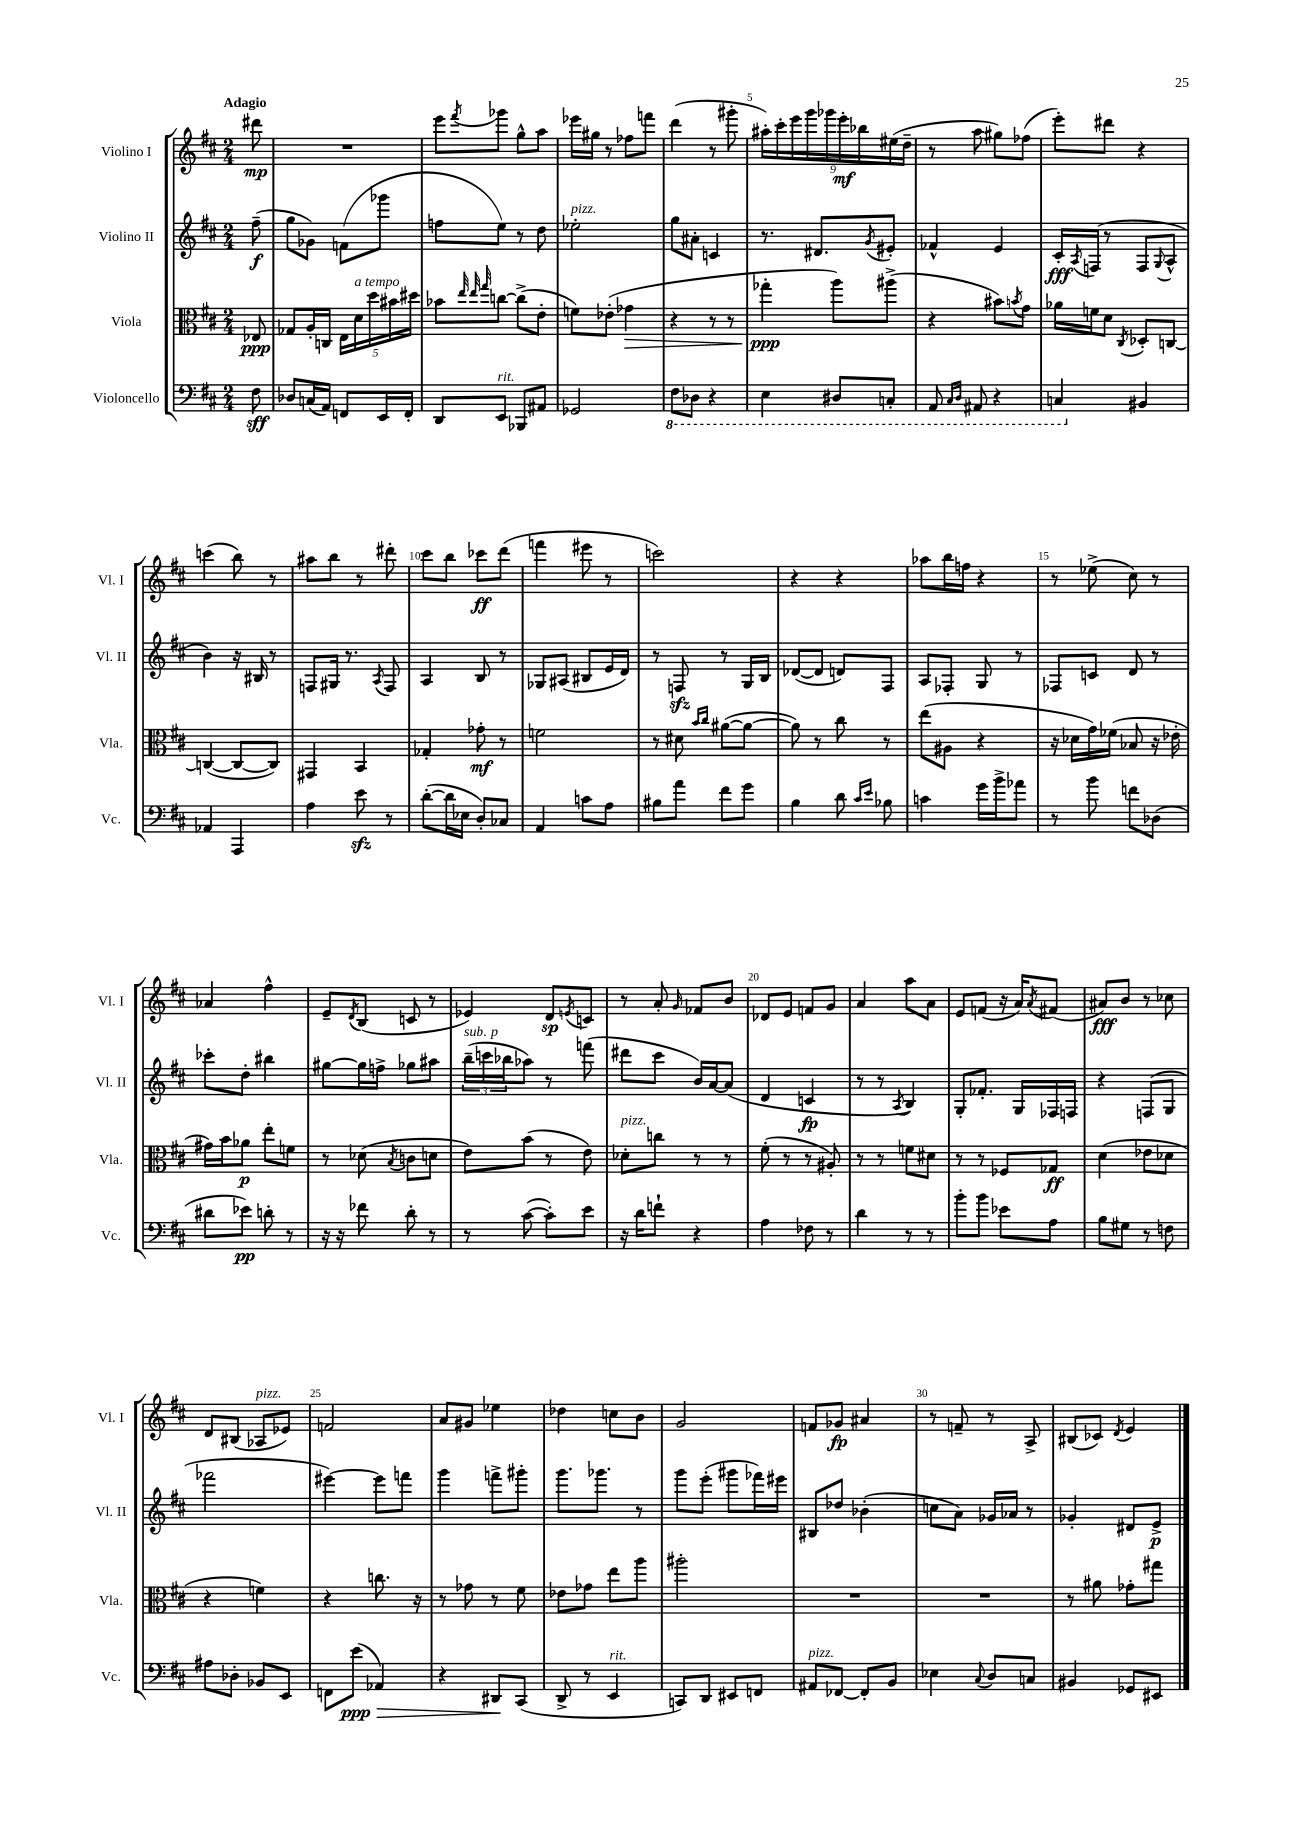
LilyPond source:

<<
\new StaffGroup <<
\new Staff = "s0" \with { instrumentName = "Violino I" shortInstrumentName = "Vl. I" } {
    \clef treble \key d \major \numericTimeSignature \time 2/4 \partial 8 \tempo "Adagio"
    dis'''8\mp |
    R2 |
    e'''8 \acciaccatura { fis'''8 } ges'''8 g''8-^ a''8 |
    ees'''16 gis''16 r8 fes''8 f'''8 |
    d'''4( r8 gis'''8-. |
    \tuplet 9/8 { ais''16-.) cis'''16-. e'''16 g'''16 ges'''16 e'''16-.\mf bes''16 eis''16( d''16-- } |
    r8 a''8 gis''8) fes''8( |
    e'''8-.) dis'''8 r4 |
    c'''4( b''8) r8 |
    ais''8 b''8 r8 dis'''8-. |
    cis'''8 b''8 ces'''8\ff d'''8( |
    f'''4 eis'''8 r8 |
    c'''2) |
    r4 r4 |
    aes''8 b''16 f''16 r4 |
    r8 ees''8->( cis''8) r8 |
    aes'4 fis''4-^ |
    e'8-- \acciaccatura { d'8 } b8( c'8 r8 |
    ees'4) d'8\sp \acciaccatura { e'8 } c'8 |
    r8 a'8-. \grace { g'16 } fes'8 b'8 |
    des'8 e'8 f'8 g'8 |
    a'4 a''8 a'8 |
    e'8 f'8( r16 a'16) \acciaccatura { a'8 } fis'8( |
    ais'8\fff) b'8 r8 ces''8 |
    d'8 bis8( aes8^\markup { \italic "pizz." } ees'8) |
    f'2 |
    a'8 gis'8 ees''4 |
    des''4 c''8 b'8 |
    g'2 |
    f'8 ges'8\fp ais'4 |
    r8 f'8-- r8 a8-> |
    bis8( ces'8) \acciaccatura { d'8 } e'4 \bar "|." |
}
\new Staff = "s1" \with { instrumentName = "Violino II" shortInstrumentName = "Vl. II" } {
    \clef treble \key d \major \numericTimeSignature \time 2/4 \partial 8
    fis''8--\f( |
    g''8 ges'8) f'8( ges'''8 |
    f''8 e''8) r8 d''8 |
    ees''2-.^\markup { \italic "pizz." } |
    g''8 ais'8-. c'4 |
    r8. dis'8. \acciaccatura { g'8 } eis'8-. |
    fes'4-^ e'4 |
    cis'16-.\fff \acciaccatura { a8 } f16( r8 f8 \appoggiatura { g8 } a8-^ |
    b'4) r16 bis16 r8 |
    f8 gis16 r8. \acciaccatura { a8 } f8 |
    a4 b8 r8 |
    ges8 ais8( bis8 e'16 d'16) |
    r8 f8\sfz r8 g16 b16 |
    des'8~( des'8 d'8) fis8 |
    a8 fes8-. g8 r8 |
    fes8 c'8 d'8 r8 |
    ces'''8-. d''8-. bis''4 |
    gis''8~ gis''16 f''16-> ges''8 ais''8 |
    \tuplet 3/2 { b''16--^\markup { \italic "sub. p" }( c'''16 bes''16 } aes''8) r8 f'''8( |
    dis'''8 cis'''8 b'16) a'16~ a'8( |
    d'4 c'4\fp |
    r8 r8 \acciaccatura { a8 } b4) |
    g8-. fes'8.-. g16 fes16 f16 |
    r4 f8( g8 |
    fes'''2 |
    eis'''4~) eis'''8 f'''8 |
    g'''4 f'''8-> gis'''8-. |
    g'''8. ges'''8. r8 |
    g'''8 e'''8-.( gis'''8 fes'''16) eis'''16 |
    bis8 des''8 bes'4-.( |
    c''8 a'8) ges'16 aes'16 r8 |
    ges'4-. dis'8 e'8->\p \bar "|." |
}
\new Staff = "s2" \with { instrumentName = "Viola" shortInstrumentName = "Vla." } {
    \clef alto \key d \major \numericTimeSignature \time 2/4 \partial 8
    ees8\ppp |
    ges8 a16-. c16 \tuplet 5/4 { e16 d'16^\markup { \italic "a tempo" } d''16 bis'16 dis''16 } |
    bes'8 \grace { e''32 e''32 g''32 } c''8~ c''8->( e'8-. |
    f'8) ees'8-.( ges'4\> |
    r4 r8 r8 |
    ges''4-.\ppp\! a''8) ais''8->( |
    r4 bis'8) \acciaccatura { b'8 } g'8 |
    aes'16 f'16 d'8 \acciaccatura { cis8 } des8-. c8~ |
    c4~( c8~ c8) |
    gis,4 b,4 |
    ges4-. ges'8-.\mf r8 |
    f'2 |
    r8 dis'8 \grace { b'16 cis''16 } ais'8~( ais'8~ |
    ais'8) r8 cis''8 r8 |
    e''8( ais8 r4 |
    r16 des'16 g'16) fes'16( bes8 r16 ees'16-. |
    gis'16) b'16 aes'8\p e''8-. f'8 |
    r8 des'8( \acciaccatura { b8 } c'8 d'8 |
    e'8) b'8( r8 e'8) |
    des'8-.^\markup { \italic "pizz." } c''8 r8 r8 |
    fis'8-.( r8 r8 ais8-.) |
    r8 r8 f'8 dis'8 |
    r8 r8 fes8 ges8\ff |
    d'4( ees'8 des'8 |
    r4 f'4) |
    r4 c''8. r16 |
    r8 ges'8 r8 fis'8 |
    ees'8 ges'8 e''8 a''8 |
    ais''2-. |
    R2 |
    R2 |
    r8 ais'8 ges'8-. gis''8 \bar "|." |
}
\new Staff = "s3" \with { instrumentName = "Violoncello" shortInstrumentName = "Vc." } {
    \clef bass \key d \major \numericTimeSignature \time 2/4 \partial 8
    fis8\sff |
    des8 c16( a,16) f,8 e,16 f,16-. |
    d,8 e,8^\markup { \italic "rit." } bes,,8 ais,8 |
    ges,2 |
    \ottava #-1 fis,8 des,8 r4 |
    e,4 dis,8 c,8-. |
    a,,8 \grace { cis,16 d,16 } ais,,8 r4 |
    c,4 \ottava #0 bis,4 |
    aes,4 a,,4 |
    a4 e'8\sfz r8 |
    d'8~-.( d'16 ees16 d8-.) ces8 |
    a,4 c'8 a8 |
    bis8 a'8 fis'8 g'8 |
    b4 d'8 \grace { cis'16 e'16 } bes8 |
    c'4 g'16 b'16-> aes'8 |
    r8 b'8 f'8 des8( |
    dis'8 ees'8\pp) d'8-. r8 |
    r16 r16 fes'8 d'8-. r8 |
    r8 cis'8~( cis'8-.) e'8 |
    r16 d'16 f'8-! r4 |
    a4 fes8 r8 |
    d'4 r8 r8 |
    b'8-. b'8 ees'8 a8 |
    b8 gis8 r8 f8 |
    ais8 des8-. bes,8 e,8 |
    f,8 e'8\ppp\>( aes,4) |
    r4 dis,8\! cis,8( |
    d,8-> r8 e,4^\markup { \italic "rit." } |
    c,8) d,8 eis,8 f,8 |
    ais,8^\markup { \italic "pizz." } fes,8~ fes,8-. b,8 |
    ees4 \appoggiatura { cis8 } d8 c8 |
    bis,4 ges,8 eis,8 \bar "|." |
}
>>
>>
\layout { \context { \Score \override BarNumber.break-visibility = ##(#f #t #t) barNumberVisibility = #(every-nth-bar-number-visible 5) } }
